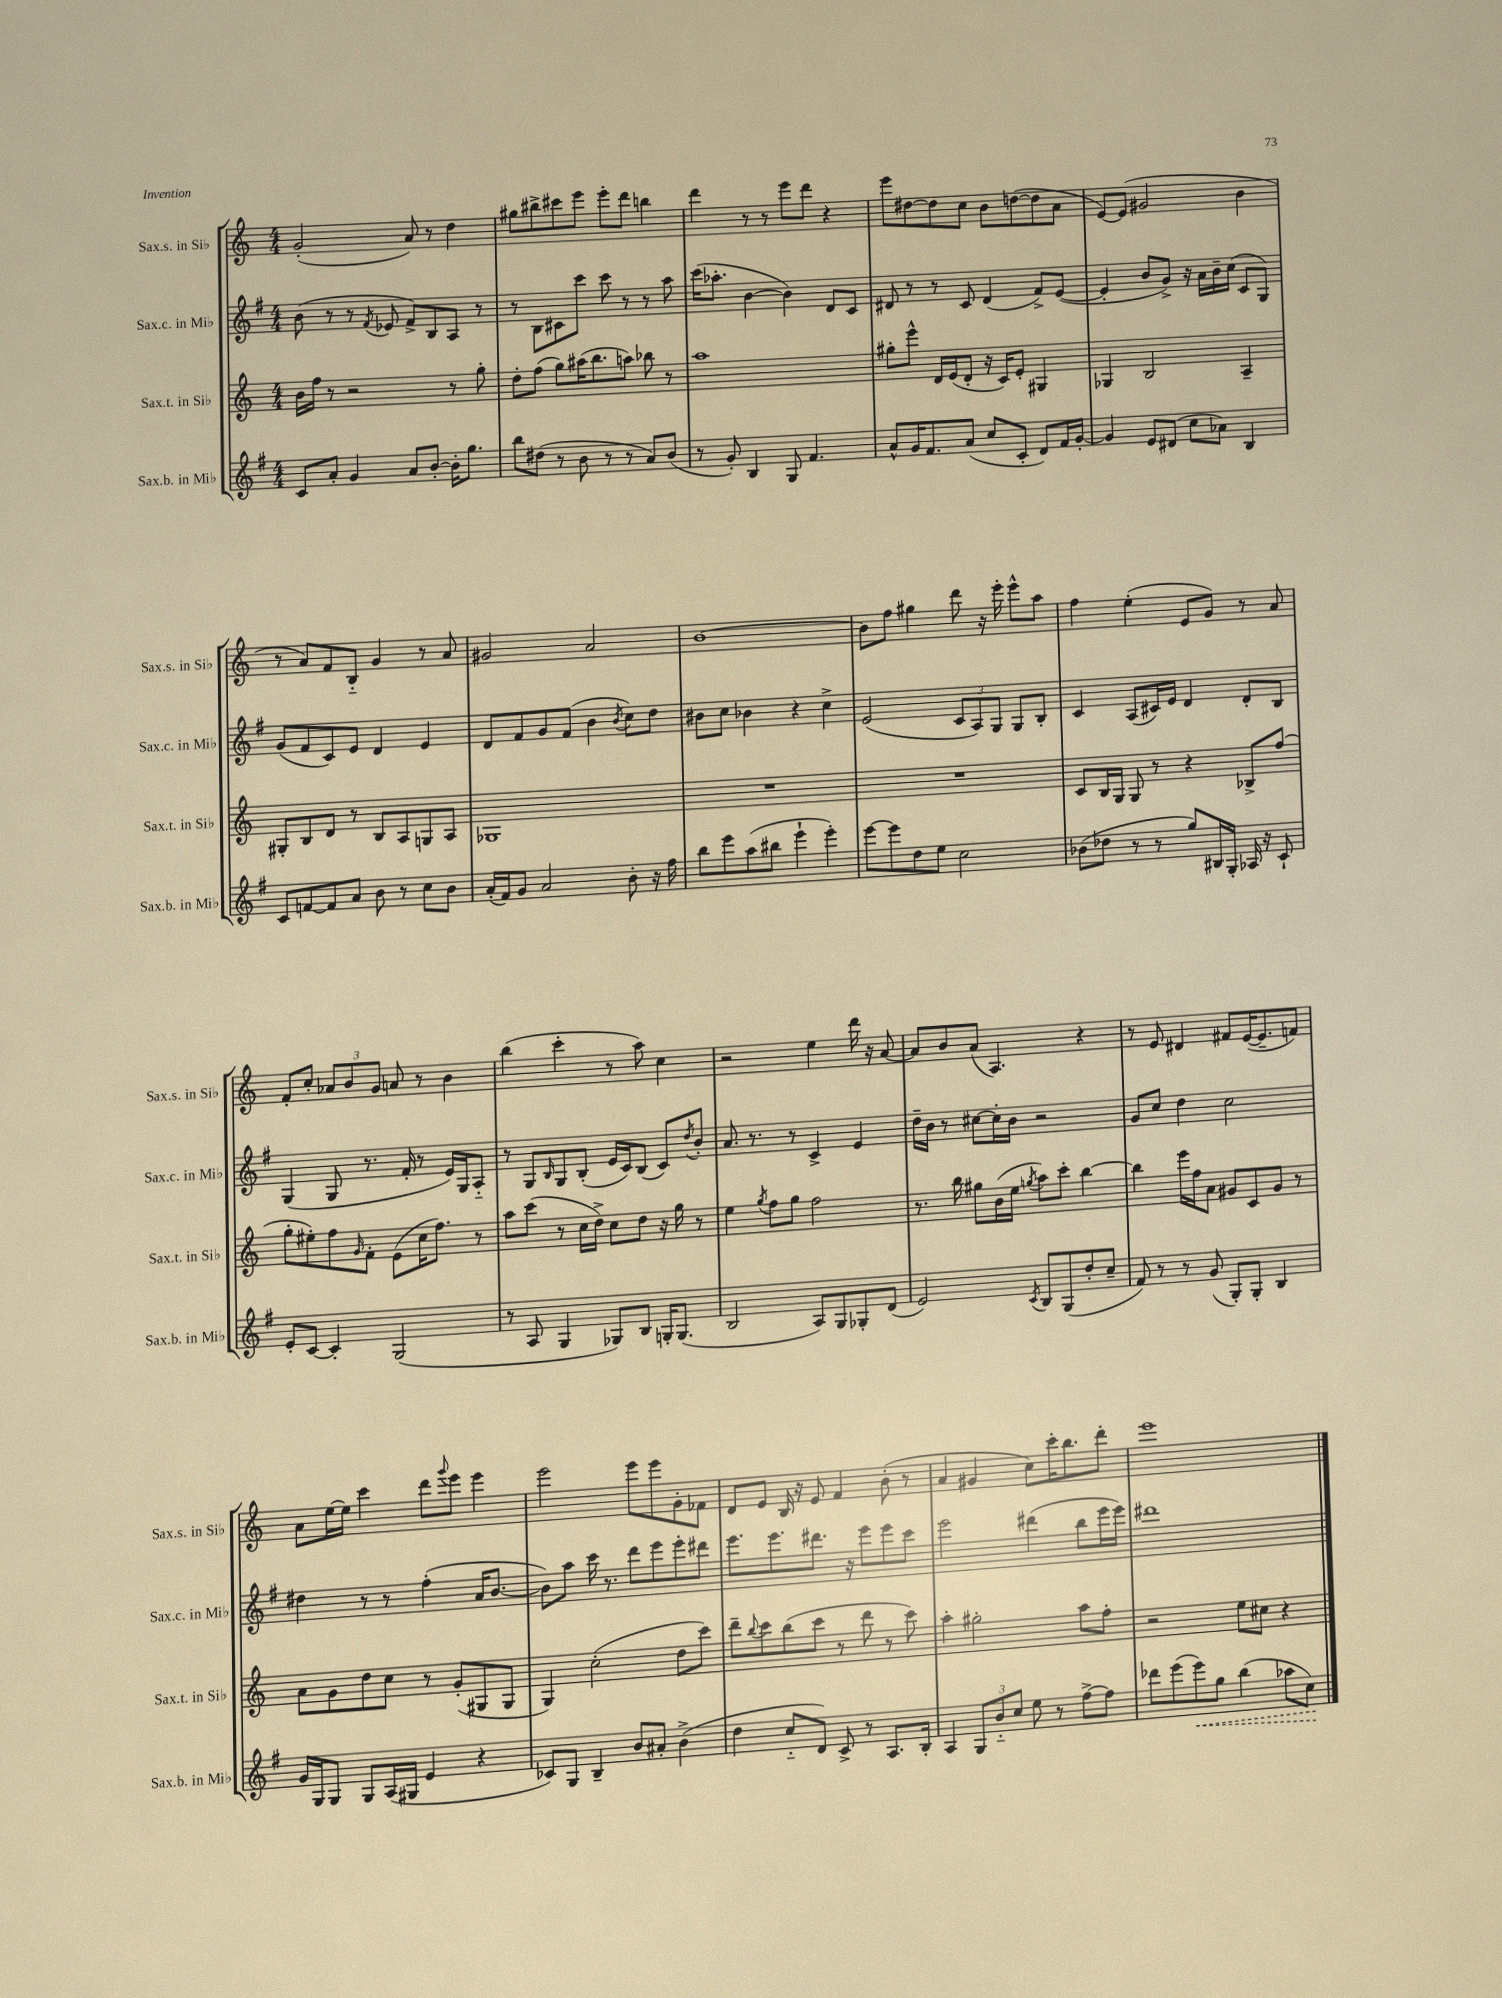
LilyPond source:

<<
\new StaffGroup <<
\new Staff = "s0" \with { instrumentName = "Sax.s. in Sib" shortInstrumentName = "Sax.s. in Sib" } {
    \clef treble \key c \major \numericTimeSignature \time 4/4
    g'2-.( a'8) r8 d''4 |
    gis''8 bis''8-> cis'''8 e'''8 e'''8-. d'''8 b''4 |
    d'''4 r8 r8 e'''8 d'''8 r4 |
    e'''8 dis''8~ dis''8 c''8 b'8 d''8~( d''8 a'8 |
    e'8~) e'8( gis'2 b'4 |
    r8 a'8) f'8 b8-_ g'4 r8 a'8 |
    gis'2 a'2 |
    b'1~ |
    b'8 f''8 gis''4 d'''8 r16 e'''16-. e'''8-^ a''8 |
    f''4 e''4-.( e'8 g'8) r8 a'8 |
    f'8-. c''8-. \tuplet 3/2 { aes'8 b'8 g'8 } a'8 r8 b'4 |
    b''4( c'''4-. r8 a''8) c''4 |
    r2 e''4 d'''16 r16 a'8~ |
    a'8 b'8 a'8( a4.) r4 |
    r8 e'8 dis'4 fis'8 e'16~( e'8.-- f'8) |
    a'8 e''16~ e''16 c'''4 d'''8 \appoggiatura { g'''8 } e'''8 e'''4 |
    e'''2 e'''8 e'''8 g'8-. fes'8 |
    d'8 e'8 b16 r16 e'8 f'4 b'8-.( r8 |
    a'4 gis'4 c''8) c'''16-. b''8. d'''8-. |
    e'''1 \bar "|." |
}
\new Staff = "s1" \with { instrumentName = "Sax.c. in Mib" shortInstrumentName = "Sax.c. in Mib" } {
    \clef treble \key g \major \numericTimeSignature \time 4/4
    b'8( r8 r8 \acciaccatura { fis'8 } ees'8 fis'8->) b8 a8 r8 |
    r8 b8 cis'8 c'''8 c'''8 r8 r8 a''8 |
    c'''16( aes''8.-. b'4~ b'4) d'8 c'8 |
    dis'8 r8 r8 c'8 dis'4( fis'8->) e'8~( |
    e'4-. b'8 g'8->) r16 a'16 b'16-- c''16( c'8 g8) |
    g'8( fis'8 c'8) e'8 d'4 e'4 |
    d'8 fis'8 g'8 fis'8( b'4 \acciaccatura { b'8 } c''8) d''8 |
    bis'8 c''8 bes'4 r4 c''4-> |
    e'2( \tuplet 3/2 { c'8 a8) g8 } g8 b8-. |
    c'4 a8( cis'16) e'16 d'4 d'8-. b8 |
    g4( g8 r8. fis'16-. r8 e'16) g16 a8-_ |
    r8 g8 \grace { b16 } g8 b8-.( e'16 c'16) b8( c'8) \acciaccatura { d''8 } b'8-. |
    a'8. r8. r8 c'4-> e'4 |
    d''16-- b'16 r8 cis''8~ cis''16-. b'16 r2 |
    g'8 c''8 d''4 c''2 |
    dis''4 r8 r8 fis''4-.( a'16 b'8.~ |
    b'8) a''8 c'''16 r8. d'''8 e'''8 e'''8-. dis'''8 |
    e'''8. e'''8. dis'''8. r16 e'''8 e'''8 c'''8 |
    e'''2 dis'''4( b''8 e'''16 e'''16) |
    dis'''1 \bar "|." |
}
\new Staff = "s2" \with { instrumentName = "Sax.t. in Sib" shortInstrumentName = "Sax.t. in Sib" } {
    \clef treble \key c \major \numericTimeSignature \time 4/4
    b'16 f''16 r8 r2 r8 g''8-. |
    d''8-. f''8( g''8) ais''16( b''8. a''8) bes''8 r8 |
    a''1 |
    gis''8-. e'''8-^ d'16 e'16( d'8-. r16 c'16) e'8-. gis4 |
    ges4 b2 a4-- |
    gis8-. b8 d'8 r8 b8 a8 g8 a8 |
    ges1 |
    R1 |
    R1 |
    c'8 b16 g16 g8 r8 r4 bes8-> f''8( |
    g''8-. eis''8-.) f''8 \grace { g'16 } f'8-. e'8( c''16 f''8.) r8 |
    a''8 c'''8( r8 c''16 d''16->) c''8 d''8 r16 g''16 r8 |
    e''4 \acciaccatura { g''8 } f''8 g''8 f''2 |
    r8. b''16 gis''8 b'16( e''16 \acciaccatura { g''8 } a''8) c'''8-. b''4~ |
    b''4 e'''16 f''16 a'8 gis'8 c'8 gis'8 r8 |
    a'8 g'8 d''8 c''8 r8 g'8-.( gis8 gis8 |
    g4) c''2-.( d''8 c'''8) |
    d'''8-- \appoggiatura { b''8 } c'''8 b''8( c'''8 r8 d'''8 r8 c'''8) |
    a''4-. gis''2-. a''8 f''8-. |
    r2 e''8 cis''8 r4 \bar "|." |
}
\new Staff = "s3" \with { instrumentName = "Sax.b. in Mib" shortInstrumentName = "Sax.b. in Mib" } {
    \clef treble \key g \major \numericTimeSignature \time 4/4
    c'8 a'8-. g'4 a'8 b'8~-. b'16-. g''8. |
    b''8 dis''8( r8 b'8 r8 r8 a'8) b'8( |
    r8 g'8-.) b4 g8 fis'4. |
    a'8-^ g'16 fis'8. a'8( c''8 c'8-. d'8) fis'16 g'16~-. |
    g'4 e'8 dis'8( c''8 aes'8) b4 |
    c'8 f'8~ f'8 a'8 b'8 r8 c''8 b'8 |
    a'16-.( fis'16) g'8 a'2 b'8-. r16 fis''16 |
    b''8 e'''8 a''8( bis''8 e'''4-! e'''4-.) |
    e'''8~ e'''8 d''8 e''8 c''2 |
    bes'8( des''8 r8 r8 g''8) bis16 g16-. aes16 r16 c'8-! |
    e'8-. c'8~ c'4-. g2( |
    r8 a8 g4 ges8) b8 g16-. g8.( |
    b2 a8) g8 ges8-. d'8( |
    e'2) \acciaccatura { c'8 } b8 g8( d''8-. c''8-- |
    fis'8) r8 r8 g'8( g8-.) g8-. b4 |
    g'16 g16 g8 g8 a16( gis16 e'4 r4 |
    ces'8) g8 b4-- b'8 ais'8-. b'4->( |
    d''4 c''8-_ d'8) c'8-> r8 a8. b16-. |
    a4 \tuplet 3/2 { g8 b'8-_ c''8 } e''8 r8 fis''8~-> fis''8 |
    des'''8 e'''8( \once \override Hairpin.style = #'dashed-line e'''8\<) g''8 b''4( aes''8 c''8\!) \bar "|." |
}
>>
>>
\layout { \context { \Score \remove "Bar_number_engraver" } }
